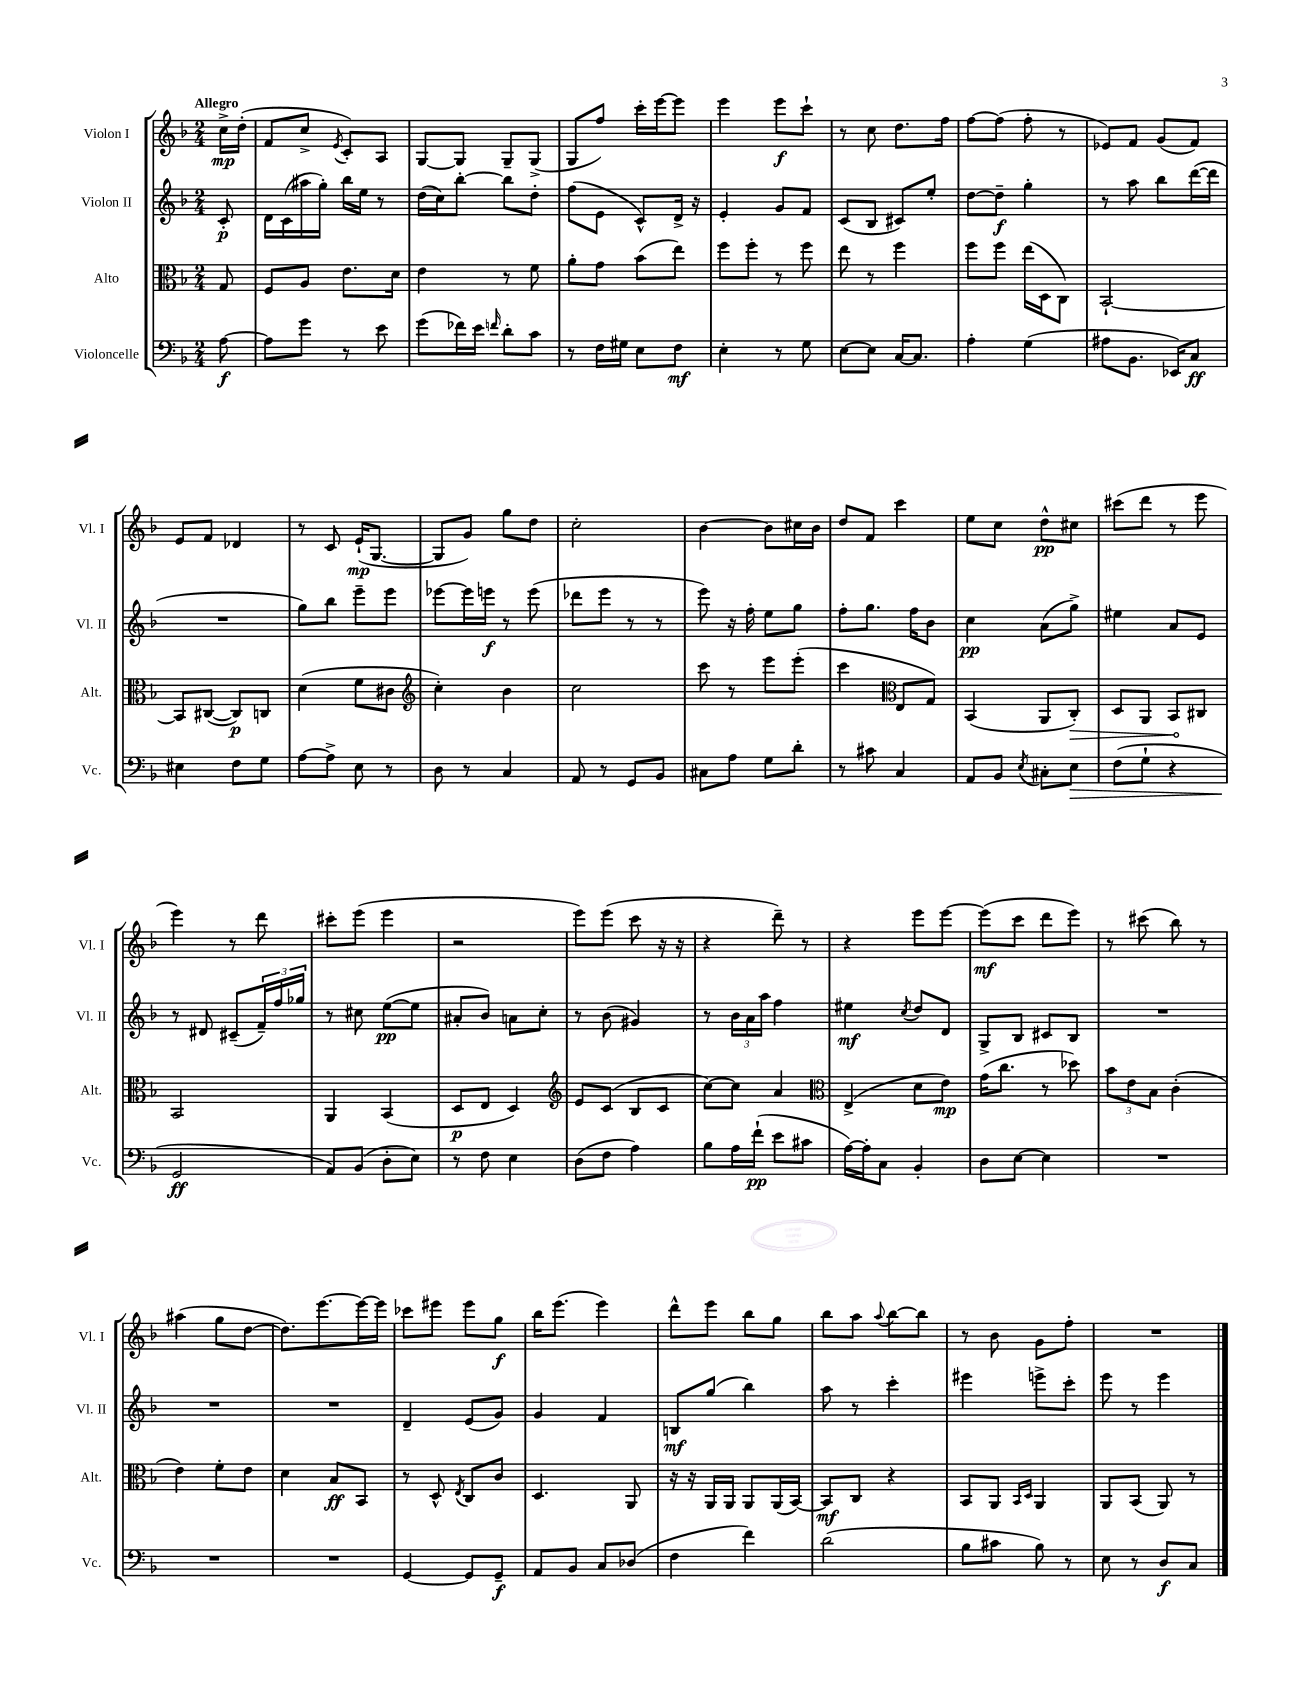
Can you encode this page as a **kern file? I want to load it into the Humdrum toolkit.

**kern	**dynam	**kern	**dynam	**kern	**dynam	**kern	**dynam
*part4	*part4	*part3	*part3	*part2	*part2	*part1	*part1
*staff4	*staff4	*staff3	*staff3	*staff2	*staff2	*staff1	*staff1
*I"Violoncelle	*	*I"Alto	*	*I"Violon II	*	*I"Violon I	*
*I'Vc.	*	*I'Alt.	*	*I'Vl. II	*	*I'Vl. I	*
*clefF4	*	*clefC3	*	*clefG2	*	*clefG2	*
*k[b-]	*	*k[b-]	*	*k[b-]	*	*k[b-]	*
*M2/4	*	*M2/4	*	*M2/4	*	*M2/4	*
=	=	=	=	=	=	=	=
!	!	!	!	!	!	!LO:TX:a:B:t=Allegro	!
[8A\	f	8G/	.	8c'/	p	16cc^\LL	mp
.	.	.	.	.	.	(16dd'\JJ	.
=1	=1	=1	=1	=1	=1	=1	=1
8A\L]	.	8F/L	.	16d\LL	.	8f/L	.
.	.	.	.	(16c\	.	.	.
8g\J	.	8A/J	.	16aa#X\	.	8cc^/J	.
.	.	.	.	16gg'\JJ)	.	.	.
.	.	.	.	.	.	8qe/	.
8r	.	8.e\L	.	16bb-\LL	.	8c'/L)	.
.	.	.	.	16ee\JJ	.	.	.
8e\	.	.	.	8r	.	8A/J	.
.	.	16d\Jk	.	.	.	.	.
=2	=2	=2	=2	=2	=2	=2	=2
(8g\L	.	4e\	.	(16dd\LL	.	[8G/L	.
.	.	.	.	16cc\J)	.	.	.
16f-X\L)	.	.	.	[8bb-'\J	.	8G/J]	.
16e\JJ	.	.	.	.	.	.	.
16qqfn/	.	.	.	.	.	.	.
8d'\L	.	8r	.	8bb-\L]	.	8G~/L	.
8c\J	.	8f\	.	8dd'\J	.	(8G^/J	.
=3	=3	=3	=3	=3	=3	=3	=3
8r	.	8a'\L	.	(8ff\L	.	8G/L	.
16F\LL	.	8g\J	.	8e\J	.	8ff/J)	.
16G#X\JJ	.	.	.	.	.	.	.
8E\L	.	(8b-\L	.	8c^^/L)	.	16ccc'\LL	.
.	.	.	.	.	.	[16eee\J	.
8F\J	mf	8ee\J)	.	16d^/Jk	.	8eee\J]	.
.	.	.	.	16r	.	.	.
=4	=4	=4	=4	=4	=4	=4	=4
4E'\	.	8ff\L	.	4e'/	.	4eee\	.
.	.	8ff'\J	.	.	.	.	.
8r	.	8r	.	8g/L	.	8eee\L	f
8G\	.	8ff\	.	8f/J	.	8ccc`\J	.
=5	=5	=5	=5	=5	=5	=5	=5
[8E\L	.	8ee\	.	(8c/L	.	8r	.
8E\J]	.	8r	.	8B-/J	.	8cc\	.
[16C/KL	.	4ff\	.	8c#X/L)	.	8.dd\L	.
8.C/J]	.	.	.	.	.	.	.
.	.	.	.	8ee'/J	.	.	.
.	.	.	.	.	.	16ff\Jk	.
=6	=6	=6	=6	=6	=6	=6	=6
4A'\	.	8ff\L	.	[8dd\L	.	[8ff\L	.
.	.	8ff\J	.	8dd~\J]	f	(8ff\J]	.
(4G\	.	(16ee\LL	.	4gg'\	.	8ff'\	.
.	.	16D\J	.	.	.	.	.
.	.	8C\J)	.	.	.	8r	.
=7	=7	=7	=7	=7	=7	=7	=7
8A#X\L	.	[2BB-`/	.	8r	.	8e-X/L)	.
8.BB-\J	.	.	.	8aa\	.	8f/J	.
.	.	.	.	8bb-\L	.	(8g/L	.
16EE-X/KL)	.	.	.	.	.	.	.
8C/J	ff	.	.	([16ddd\L	.	8f/J)	.
.	.	.	.	16ddd\JJ]	.	.	.
!!LO:LB:g=z
=8	=8	=8	=8	=8	=8	=8	=8
4E#X\	.	8BB-/L]	.	2r	.	8e/L	.
.	.	([8C#X/J	.	.	.	8f/J	.
8F\L	.	8C#/L])	p	.	.	4d-X/	.
8G\J	.	8Cn/J	.	.	.	.	.
=9	=9	=9	=9	=9	=9	=9	=9
[8A\L	.	(4d\	.	8gg\L)	.	8r	.
8A^\J]	.	.	.	8bb-\J	.	8c/	.
8E\	.	8f\L	.	8eee~\L	.	(16e`/KL	mp
.	.	.	.	.	.	[8.G/J	.
8r	.	8c#X\J	.	8eee\J	.	.	.
=10	=10	=10	=10	=10	=10	=10	=10
*	*	*clefG2	*	*	*	*	*
8D\	.	4cc'\)	.	[8eee-X\L	.	8G/L]	.
8r	.	.	.	16eee-\L]	.	8g/J)	.
.	.	.	.	16eeen\JJ	f	.	.
4C/	.	4b-\	.	8r	.	8gg\L	.
.	.	.	.	(8eee\	.	8dd\J	.
=11	=11	=11	=11	=11	=11	=11	=11
8AA/	.	2cc\	.	8ddd-X\L	.	2cc'\	.
8r	.	.	.	8eee\J	.	.	.
8GG/L	.	.	.	8r	.	.	.
8BB-/J	.	.	.	8r	.	.	.
=12	=12	=12	=12	=12	=12	=12	=12
8C#X\L	.	8ccc\	.	8eee\)	.	[4b-\	.
8A\J	.	8r	.	16r	.	.	.
.	.	.	.	16ff'\	.	.	.
8G\L	.	8eee\L	.	8ee\L	.	8b-\L]	.
8d'\J	.	(8eee'\J	.	8gg\J	.	16cc#X\L	.
.	.	.	.	.	.	16b-\JJ	.
=13	=13	=13	=13	=13	=13	=13	=13
8r	.	4ccc\	.	8ff'\L	.	8dd/L	.
8c#X\	.	.	.	8.gg\J	.	8f/J	.
*	*	*clefC3	*	*	*	*	*
4C/	.	8E/L	.	.	.	4ccc\	.
.	.	.	.	16ff\KL	.	.	.
.	.	8G/J)	.	8b-\J	.	.	.
=14	=14	=14	=14	=14	=14	=14	=14
8AA/L	.	(4BB-/	.	4cc\	pp	8ee\L	.
8BB-/J	.	.	.	.	.	8cc\J	.
8qE/	.	.	.	.	.	.	.
8C#X'\L	.	8AA/L	.	(8a\L	.	8dd^^\L	pp
!	!LO:HP:b	!	!LO:HP:b	!	!	!	!
8E\J	>	8C'/J)	>	8gg^\J)	.	8cc#X\J	.
=15	=15	=15	=15	=15	=15	=15	=15
(8F\L	.	8D/L	.	4ee#X\	.	(8ccc#X\L	.
8G`\J	.	8AA/J	.	.	.	8ddd\J	.
4r	.	8BB-/L	.	8a/L	.	8r	.
.	.	8C#X/J	]	8e/J	.	8eee\	.
!!LO:LB:g=z
=16	=16	=16	=16	=16	=16	=16	=16
2GG/	ff	2BB-/	.	8r	.	4eee\)	.
.	.	.	.	8d#X/	.	.	.
.	.	.	.	(8c#X~/L	.	8r	.
.	.	.	.	24f~/L)	.	8ddd\	.
.	.	.	.	24ff/	.	.	.
.	.	.	.	24gg-X/JJ	.	.	.
.	]	.	.	.	.	.	.
=17	=17	=17	=17	=17	=17	=17	=17
8AA/L)	.	4AA/	.	8r	.	8ccc#X'\L	.
(8BB-/J	.	.	.	8cc#X\	.	(8eee\J	.
8D'\L	.	(4BB-/	.	([8ee\L	pp	4eee\	.
8E\J)	.	.	.	8ee\J]	.	.	.
=18	=18	=18	=18	=18	=18	=18	=18
8r	.	8D/L	p	8a#X'/L	.	2r	.
8F\	.	8E/J	.	8b-/J)	.	.	.
4E\	.	4D/)	.	8an\L	.	.	.
.	.	.	.	8cc'\J	.	.	.
=19	=19	=19	=19	=19	=19	=19	=19
*	*	*clefG2	*	*	*	*	*
(8D\L	.	8e/L	.	8r	.	8eee\L)	.
8F\J	.	(8c/J	.	(8b-\	.	(8eee\J	.
4A\)	.	8B-/L	.	4g#X/)	.	8ccc\	.
.	.	8c/J	.	.	.	16r	.
.	.	.	.	.	.	16r	.
=20	=20	=20	=20	=20	=20	=20	=20
8B-\L	.	[8cc\L)	.	8r	.	4r	.
16A\L	.	8cc\J]	.	24b-\LL	.	.	.
.	.	.	.	24a\	.	.	.
(16f`\JJ	pp	.	.	.	.	.	.
.	.	.	.	24aa\JJ	.	.	.
8e\L	.	4a/	.	4ff\	.	8ddd~\)	.
8c#X\J	.	.	.	.	.	8r	.
=21	=21	=21	=21	=21	=21	=21	=21
*	*	*clefC3	*	*	*	*	*
[16A\LL)	.	(4E^/	.	4ee#X\	mf	4r	.
16A'\J]	.	.	.	.	.	.	.
8C\J	.	.	.	.	.	.	.
.	.	.	.	8qcc/	.	.	.
4BB-'/	.	8d\L	.	8dd/L	.	8eee\L	.
.	.	8e\J)	mp	8d/J	.	[8eee\J	.
=22	=22	=22	=22	=22	=22	=22	=22
8D\L	.	(16g\KL	.	8G^/L	.	(8eee\L]	mf
.	.	8.cc\J	.	.	.	.	.
[8E\J	.	.	.	8B-/J	.	8ccc\J	.
4E\]	.	8r	.	8c#X/L	.	8ddd\L	.
.	.	8dd-X\)	.	8B-/J	.	8eee\J)	.
=23	=23	=23	=23	=23	=23	=23	=23
2r	.	12b-\L	.	2r	.	8r	.
.	.	12e\	.	.	.	.	.
.	.	.	.	.	.	(8ccc#X\	.
.	.	12B-\J	.	.	.	.	.
.	.	(4c'\	.	.	.	8bb-\)	.
.	.	.	.	.	.	8r	.
!!LO:LB:g=z
=24	=24	=24	=24	=24	=24	=24	=24
2r	.	4e\)	.	2r	.	(4aa#X\	.
.	.	8f'\L	.	.	.	8gg\L	.
.	.	8e\J	.	.	.	[8dd\J	.
=25	=25	=25	=25	=25	=25	=25	=25
2r	.	4d\	.	2r	.	8.dd\L])	.
.	.	.	.	.	.	[8.eee\	.
.	.	8B-/L	ff	.	.	.	.
.	.	8BB-/J	.	.	.	16eee\L_	.
.	.	.	.	.	.	16eee\JJ]	.
=26	=26	=26	=26	=26	=26	=26	=26
[4GG/	.	8r	.	4d~/	.	8ccc-X\L	.
.	.	8D^^/	.	.	.	8eee#X\J	.
.	.	8qE/	.	.	.	.	.
8GG/L]	.	8C/L	.	(8e/L	.	8eee#\L	.
8GG~/J	f	8c/J	.	8g/J)	.	8gg\J	f
=27	=27	=27	=27	=27	=27	=27	=27
8AA/L	.	4.D/	.	4g/	.	16bb-\KL	.
.	.	.	.	.	.	(8.eee\J	.
8BB-/J	.	.	.	.	.	.	.
8C/L	.	.	.	4f/	.	4eee\)	.
(8D-X/J	.	8AA/	.	.	.	.	.
=28	=28	=28	=28	=28	=28	=28	=28
4F\	.	16r	.	8Bn/L	mf	8ddd^^\L	.
.	.	16r	.	.	.	.	.
.	.	16AA/LL	.	(8gg/J	.	8eee\J	.
.	.	16AA/JJ	.	.	.	.	.
4f\)	.	8AA/L	.	4bb-\)	.	8bb-\L	.
.	.	(16AA/L	.	.	.	8gg\J	.
.	.	[16BB-/JJ)	.	.	.	.	.
=29	=29	=29	=29	=29	=29	=29	=29
(2d\	.	8BB-/L]	mf	8aa\	.	8bb-\L	.
.	.	8C/J	.	8r	.	8aa\J	.
.	.	.	.	.	.	8qqaa/	.
.	.	4r	.	4ccc'\	.	[8bb-\L	.
.	.	.	.	.	.	8bb-\J]	.
=30	=30	=30	=30	=30	=30	=30	=30
8B-\L	.	8BB-/L	.	4eee#X\	.	8r	.
8c#X\J	.	8AA/J	.	.	.	8b-\	.
.	.	16qqBB-/LL	.	.	.	.	.
.	.	16qqD/JJ	.	.	.	.	.
8B-\)	.	4AA/	.	8eeen^\L	.	8g\L	.
8r	.	.	.	8ccc'\J	.	8ff'\J	.
=31	=31	=31	=31	=31	=31	=31	=31
8E\	.	8AA/L	.	8eee\	.	2r	.
8r	.	(8BB-/J	.	8r	.	.	.
8D/L	f	8AA/)	.	4eee\	.	.	.
8C/J	.	8r	.	.	.	.	.
==	==	==	==	==	==	==	==
*-	*-	*-	*-	*-	*-	*-	*-
